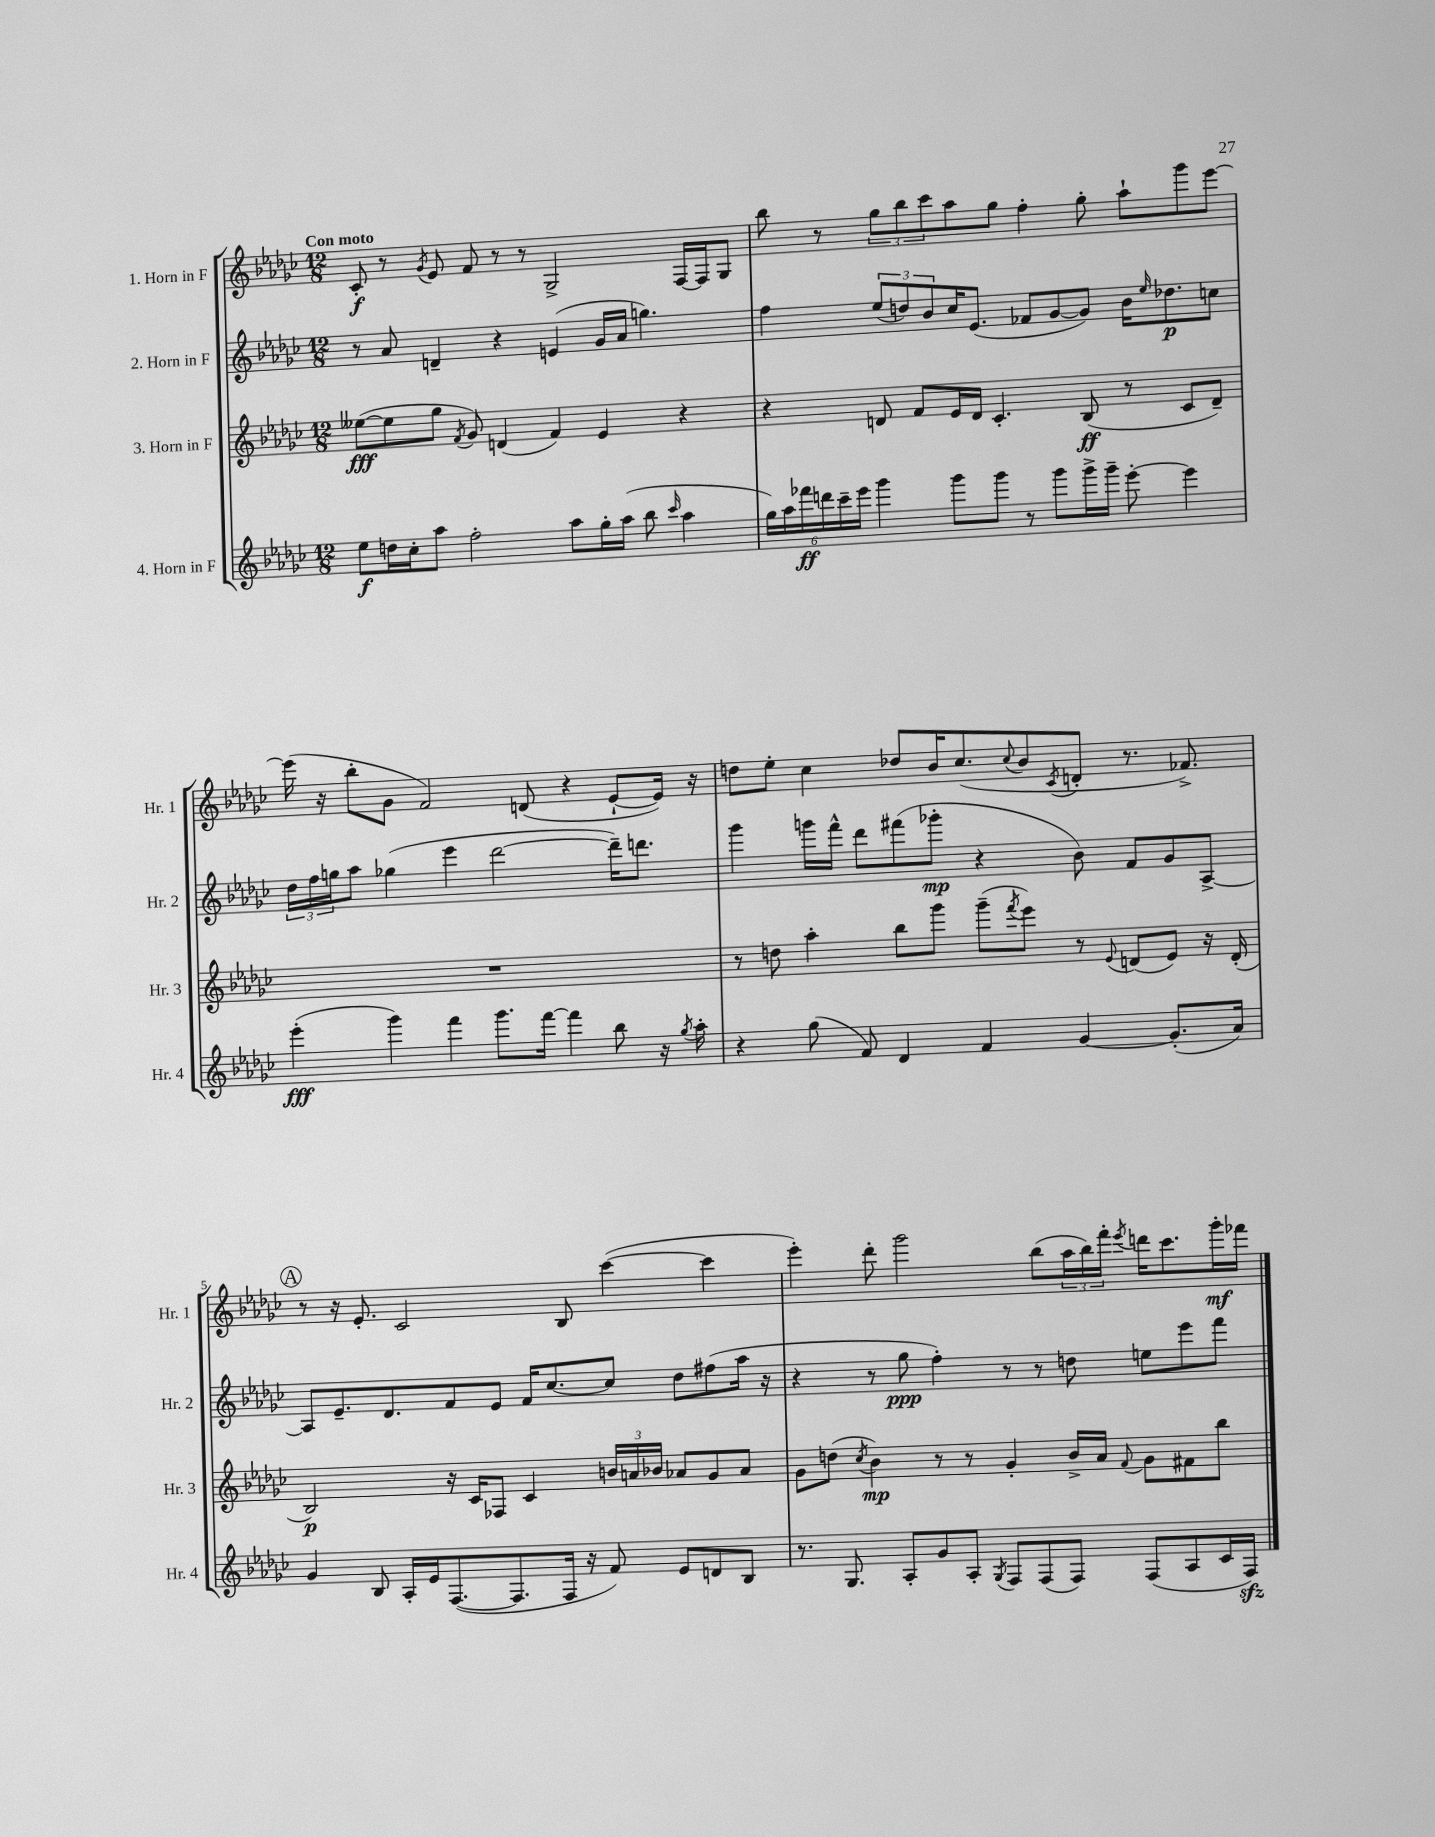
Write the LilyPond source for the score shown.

<<
\new StaffGroup <<
\new Staff = "s0" \with { instrumentName = "1. Horn in F" shortInstrumentName = "Hr. 1" } {
    \clef treble \key ges \major \numericTimeSignature \time 12/8 \tempo "Con moto"
    ces'8-.\f r8 \acciaccatura { ges'8 } ees'8 f'8 r8 r8 ges2-> f16~ f16 ges8 |
    bes''8 r8 \tuplet 3/2 { ges''8 bes''8 ces'''8 } aes''8 ges''8 f''4-. ges''8-. aes''8-! ges'''8 ees'''8~ |
    ees'''16( r16 bes''8-. ges'8 f'2) d'8( r4 ees'8~-! ees'16) r16 |
    d''8 ees''8-. ces''4 des''8 bes'16 ces''8.( \appoggiatura { ces''8 } bes'8 \acciaccatura { ces'8 } d'8-. r8. fes'8.->) |
    \mark \markup { \circle "A" } r8 r16 ees'8.-. ces'2 bes8 ces'''4~( ces'''4 |
    ees'''4-.) des'''8-. ges'''2 bes''8( \tuplet 3/2 { aes''16 bes''16) f'''16-. } \acciaccatura { ees'''8 } d'''16 ces'''8. ges'''16-.\mf fes'''16 \bar "|." |
}
\new Staff = "s1" \with { instrumentName = "2. Horn in F" shortInstrumentName = "Hr. 2" } {
    \clef treble \key ges \major \numericTimeSignature \time 12/8
    r8 aes'8 d'4-- r4 e'4( ges'16 aes'16 g''4.) |
    f''4 \tuplet 3/2 { ees''8( d''8) bes'8 } ces''16 ees'8.( fes'8 ges'8~ ges'8) bes'16 \grace { ees''16 } des''8.\p c''8 |
    \tuplet 3/2 { des''16 f''16 g''16 } aes''8 ges''4( ees'''4 des'''2~ des'''16--) d'''8. |
    ges'''4 g'''16 f'''16-^ des'''8 fis'''8( ges'''8-.\mp r4 bes'8) f'8 ges'8 aes8~-> |
    \mark \markup { \circle "A" } aes8 ees'8.-- des'8. f'8 ees'8 f'16 ces''8.~ ces''8 des''8 fis''8( aes''16 r16 |
    r4 r8 ges''8\ppp f''4-.) r8 r8 d''8 e''8 ees'''8 f'''8 \bar "|." |
}
\new Staff = "s2" \with { instrumentName = "3. Horn in F" shortInstrumentName = "Hr. 3" } {
    \clef treble \key ges \major \numericTimeSignature \time 12/8
    eeses''8~\fff( eeses''8 ges''8 \acciaccatura { f'8 } ges'8) d'4( f'4) ees'4 r4 |
    r4 d'8 f'8 ees'16 d'16 ces'4.-. bes8\ff( r8 ces'8 d'8--) |
    R1. |
    r8 d''8 aes''4-. bes''8 ges'''8 ges'''8--( \acciaccatura { f'''8 } ees'''8) r8 \appoggiatura { ees'8 } d'8( ees'8) r16 d'16-.( |
    \mark \markup { \circle "A" } bes2\p) r16 ces'16 fes8 ces'4 \tuplet 3/2 { b'16 a'16 bes'16 } aes'8 ges'8 aes'8 |
    ges'8 d''8( \acciaccatura { ces''8 } bes'4\mp) r8 r8 ges'4-. bes'16-> aes'16 \appoggiatura { f'8 } ges'8 fis'8 bes''8 \bar "|." |
}
\new Staff = "s3" \with { instrumentName = "4. Horn in F" shortInstrumentName = "Hr. 4" } {
    \clef treble \key ges \major \numericTimeSignature \time 12/8
    ees''8\f d''16 ces''16-. aes''8 f''2-. aes''8 ges''16-. aes''16( bes''8 \grace { ces'''16 } aes''4 |
    \tuplet 6/4 { ges''16) aes''16 fes'''16\ff d'''16 ces'''16-- ees'''16 } ges'''4 ges'''8 ges'''8 r8 ges'''8 ges'''16-> ges'''16-- ees'''8~-. ees'''4 |
    ees'''4-.\fff( ges'''4) f'''4 ges'''8. f'''16~ f'''4 bes''8 r16 \acciaccatura { ges''8 } aes''16-. |
    r4 ges''8( f'8) des'4 f'4 ges'4~ ges'8.-.( aes'16) |
    \mark \markup { \circle "A" } ges'4 bes8 aes16-. ees'16 f8.~( f8. f16 r16 f'8) ees'8 d'8 bes8 |
    r8. ges8. aes8-. ges'8 aes8-. \acciaccatura { ges8 } f8 f8( f8) f8( aes8 ces'16 f16\sfz) \bar "|." |
}
>>
>>
\layout { \context { \Score \override BarNumber.break-visibility = ##(#f #t #t) barNumberVisibility = #(every-nth-bar-number-visible 5) } }
